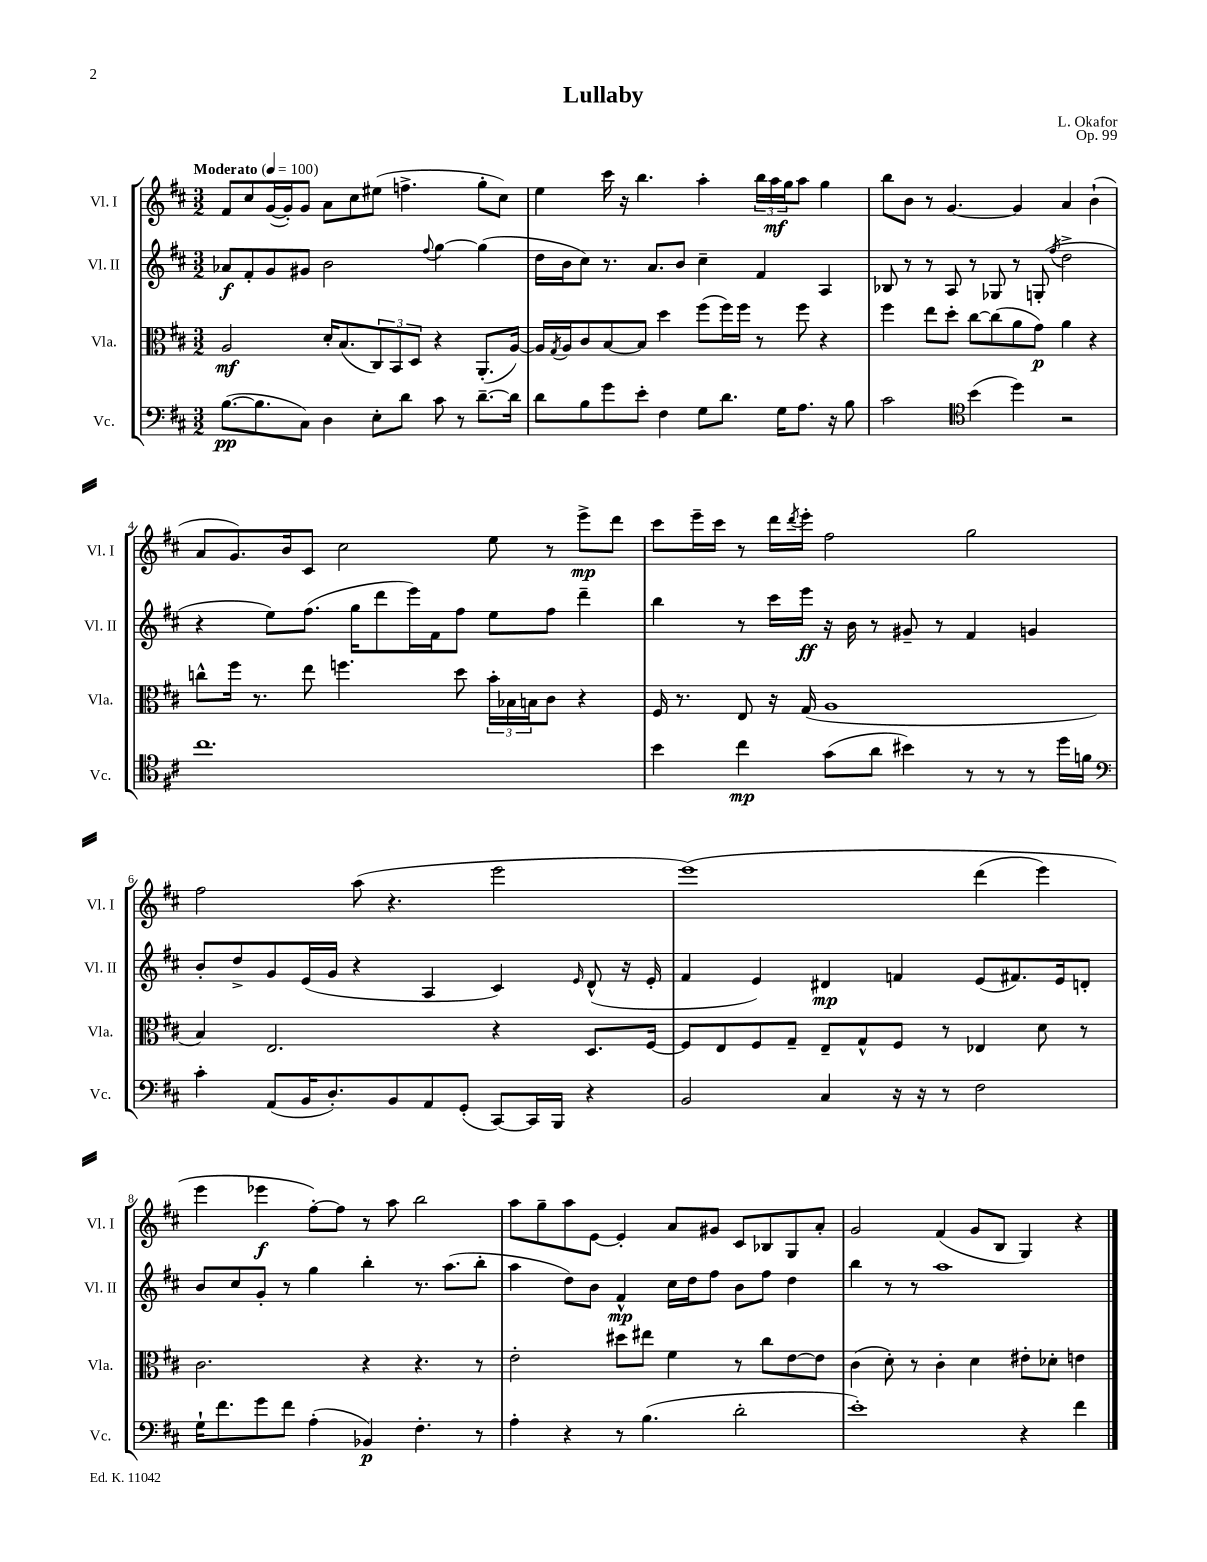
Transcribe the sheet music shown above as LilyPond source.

\header { title = "Lullaby" composer = "L. Okafor" opus = "Op. 99" }
<<
\new StaffGroup <<
\new Staff = "s0" \with { instrumentName = "Vl. I" shortInstrumentName = "Vl. I" } {
    \clef treble \key d \major \numericTimeSignature \time 3/2 \tempo "Moderato" 4 = 100
    fis'8 cis''8 g'16~( g'16-.) g'8 a'8 cis''8 eis''8( f''4.-> g''8-. cis''8) |
    e''4 cis'''16 r16 b''4. a''4-. \tuplet 3/2 { b''16 a''16\mf g''16 } a''8 g''4 |
    b''8 b'8 r8 g'4.~ g'4 a'4 b'4-!( |
    a'8 g'8.) b'16 cis'8 cis''2 e''8 r8 e'''8->\mp d'''8 |
    cis'''8 e'''16-- cis'''16 r8 d'''16 \acciaccatura { d'''8 } e'''16-. fis''2 g''2 |
    fis''2 a''8( r4. e'''2 |
    e'''1)\( d'''4( e'''4) |
    e'''4 ees'''4\f fis''8~-.\) fis''8 r8 a''8 b''2 |
    a''8 g''8-- a''8 e'8~ e'4-. a'8 gis'8 cis'8 bes8 g8 a'8-. |
    g'2 fis'4( g'8 b8 g4) r4 \bar "|." |
}
\new Staff = "s1" \with { instrumentName = "Vl. II" shortInstrumentName = "Vl. II" } {
    \clef treble \key d \major \numericTimeSignature \time 3/2
    aes'8\f fis'8-. g'8 gis'8 b'2 \appoggiatura { fis''8 } g''4~ g''4( |
    d''16 b'16 cis''8) r8. a'8. b'8 cis''4-- fis'4 a4 |
    bes8 r8 r8 a8 r8 ges8 r8 g8-.( \acciaccatura { fis''8 } d''2-> |
    r4 e''8) fis''8.( g''16 d'''8 e'''16) fis'16 fis''8 e''8 fis''8 d'''4-- |
    b''4 r8 cis'''16 e'''16\ff r16 b'16 r8 gis'8-- r8 fis'4 g'4 |
    b'8-. d''8-> g'8 e'16( g'16 r4 a4 cis'4) \grace { e'16 } d'8-^( r16 e'16-. |
    fis'4 e'4) dis'4\mp f'4 e'8( fis'8.) e'16 d'8-. |
    b'8 cis''8 g'8-. r8 g''4 b''4-. r8. a''8.( b''8-. |
    a''4 d''8) b'8 fis'4-^\mp cis''16 d''16 fis''8 b'8 fis''8 d''4 |
    b''4 r8 r8 a''1 \bar "|." |
}
\new Staff = "s2" \with { instrumentName = "Vla." shortInstrumentName = "Vla." } {
    \clef alto \key d \major \numericTimeSignature \time 3/2
    a2\mf d'16-. b8.( \tuplet 3/2 { cis8) b,8 d8 } r4 a,8.-.( a16~) |
    a16 \acciaccatura { g8 } a16 cis'8 b8~ b8 d''4 fis''8( fis''16) fis''16 r8 fis''8 r4 |
    fis''4 e''8 d''8-. cis''8~ cis''8( a'8 g'8\p) a'4 r4 |
    c''8-^ fis''16 r8. e''8 f''4. d''8 \tuplet 3/2 { b'16-. bes16 b16 } cis'8 r4 |
    fis16 r8. e8 r16 g16( a1 |
    b4) e2. r4 d8. fis16~ |
    fis8 e8 fis8 g8-- e8-- g8-^ fis8 r8 ees4 d'8 r8 |
    cis'2. r4 r4. r8 |
    e'2-. dis''8 eis''8 fis'4 r8 cis''8 e'8~ e'8 |
    cis'4( d'8-.) r8 cis'4-. d'4 eis'8-. des'8-. e'4 \bar "|." |
}
\new Staff = "s3" \with { instrumentName = "Vc." shortInstrumentName = "Vc." } {
    \clef bass \key d \major \numericTimeSignature \time 3/2
    b8.~\pp( b8. cis8) d4 e8-. d'8 cis'8 r8 d'8.~-- d'16 |
    d'8 b8 g'8 e'8-. fis4 g8 d'8. g16 a8. r16 b8 |
    cis'2 \clef tenor b'4( d''4) r2 |
    cis''1. |
    b'4 cis''4\mp g'8( a'8 bis'4) r8 r8 r8 d''16 f'16 |
    \clef bass cis'4-. a,8( b,16 d8.-.) b,8 a,8 g,8-.( cis,8~) cis,16 b,,16 r4 |
    b,2 cis4 r16 r16 r8 fis2 |
    g16-! fis'8. g'8 fis'8 a4-.( bes,4\p) fis4.-. r8 |
    a4-. r4 r8 b4.( d'2-. |
    e'1-.) r4 fis'4 \bar "|." |
}
>>
>>
